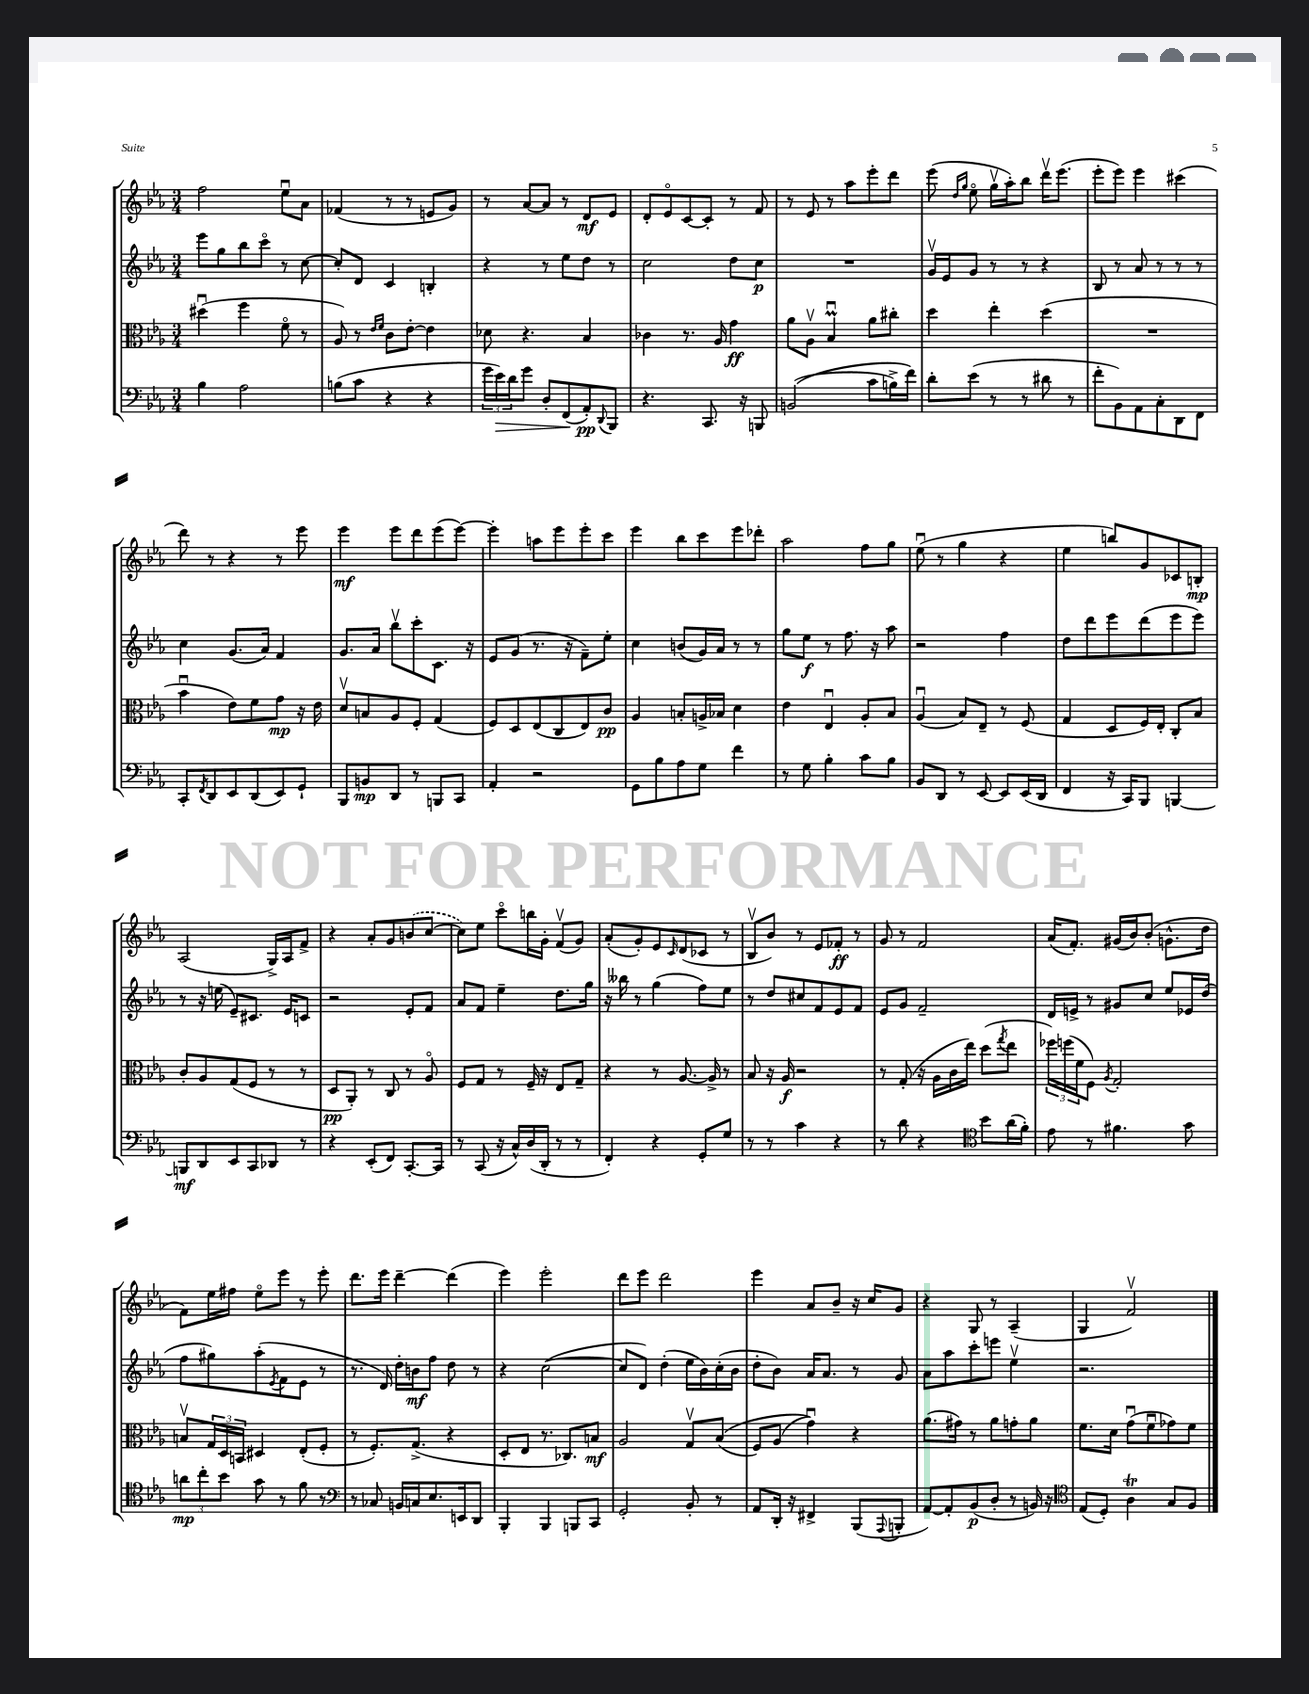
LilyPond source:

<<
\new StaffGroup <<
\new Staff = "s0" {
    \clef treble \key ees \major \numericTimeSignature \time 3/4
    f''2 ees''8\downbow aes'8 |
    fes'4( r8 r8 e'8 g'8) |
    r8 aes'8~ aes'8 r8 d'8\mf ees'8 |
    d'8-. ees'8\flageolet c'8~ c'8-. r8 f'8 |
    r8 ees'8 r8 aes''8 ees'''8-. d'''8 |
    ees'''8( \grace { d''16 g''16 } ees''8\flageolet g''16\upbow aes''16-.) bes''8 d'''16\upbow ees'''8.( |
    ees'''8-. ees'''8) ees'''4 cis'''4( |
    d'''8) r8 r4 r8 ees'''8 |
    ees'''4\mf ees'''8 d'''8 ees'''8( ees'''8~) |
    ees'''4-. a''8 ees'''8 ees'''8-. c'''8 |
    ees'''4 bes''8 c'''8 ees'''8 des'''8-. |
    aes''2 f''8 g''8 |
    ees''8\downbow( r8 g''4 r4 |
    ees''4 b''8) g'8 ces'8 b8-.\mp |
    aes2( g16->) aes16 f'8-> |
    r4 aes'8-. g'8 \once \slurDashed b'8( c''8~ |
    c''8) ees''8 c'''8\flageolet b''16 g'16-. f'8\upbow( g'8) |
    aes'8-.( g'8-.) ees'8 \grace { c'16 } d'8( ces'8 r8 |
    bes8\upbow bes'8) r8 ees'8 fes'8-.\ff r8 |
    g'8 r8 f'2 |
    aes'16( f'8.-.) gis'16( bes'16) bes'8-.( g'8.-^ d''16 |
    f'8) ees''16 fis''16 ees''8\flageolet ees'''8 r8 ees'''8-. |
    d'''8. ees'''16 d'''4~-- d'''4( |
    ees'''4) ees'''2-. |
    d'''8 ees'''8 d'''2 |
    ees'''4 aes'8 bes'8-- r16 c''16 g'8 |
    r4 g8 r8 aes4--( |
    g4 f'2\upbow) \bar "|." |
}
\new Staff = "s1" {
    \clef treble \key ees \major \numericTimeSignature \time 3/4
    ees'''8 g''8 bes''8 c'''8\flageolet r8 c''8~ |
    c''8-. d'8 c'4 b4-. |
    r4 r8 ees''8 d''8 r8 |
    c''2 d''8 c''8\p |
    R2. |
    g'16\upbow ees'16 g'8 r8 r8 r4 |
    bes8 r8 aes'8 r8 r8 r8 |
    c''4 g'8.( aes'16) f'4 |
    g'8. aes'16 bes''8\upbow c'''8-. c'8. r16 |
    ees'8 g'8( r8. r16 f'8--) ees''8-. |
    c''4 b'8( g'16) aes'16 r8 r8 |
    g''8 ees''8\f r8 f''8. r16 aes''8 |
    r2 f''4 |
    d''8 d'''8 ees'''8 d'''8( ees'''8 ees'''8) |
    r8 r16 e''16( ees'8--) cis'8. ees'16 c'8 |
    r2 ees'8-. f'8 |
    aes'8 f'8 ees''4-- d''8. g''16 |
    r16 beses''16 r8 g''4( f''8) ees''8 |
    r8 d''8 cis''8 f'8 ees'8 f'8 |
    ees'8 g'8 f'2-- |
    d'16 e'16-> r8 gis'8 c''8 ees''8 ees'16 d''16( |
    f''8 gis''8) aes''8-.( \acciaccatura { ees'8 } f'8 ees'8 r8 |
    r8. d'16) d''16-. b'16\mf f''8 d''8 r8 |
    r4 c''2~( |
    c''8 d'8) d''4-.( ees''16 bes'16) c''16-.( bes'16 |
    d''8-. bes'8) aes'16 aes'8. r8 g'8 |
    aes'8 aes''8 c'''8-. e'''8 ees''4\upbow |
    r2. \bar "|." |
}
\new Staff = "s2" {
    \clef alto \key ees \major \numericTimeSignature \time 3/4
    dis''4\downbow( f''4 f'8\flageolet r8 |
    aes8) r8 \grace { ees'16 f'16 } c'8 ees'8~-. ees'4 |
    des'8 r4. bes4 |
    ces'4 r8. aes16 g'4\ff |
    aes'8 aes8\upbow bes4\downbow\prall aes'8 cis''8-. |
    d''4 ees''4-. d''4( |
    R2. |
    bes'4\downbow ees'8) f'8 g'8\mp r16 ees'16 |
    d'8\upbow b8 aes8 f8-. g4( |
    f8) d8 ees8( c8 ees8) c'8\pp |
    aes4 b8-. a16-> bes16 d'4 |
    ees'4 ees4\downbow aes8-. bes8 |
    aes4\downbow( bes8) ees8-- r8 f8( |
    g4 d8 f16) ees16-. c8-. bes8 |
    c'8-. aes8 g8( f8 r8 r8 |
    d8\pp aes,8-.) r8 c8 r8 aes8\flageolet |
    f8 g8 r8 f16-- r16 ees8 g8-- |
    r4 r8 aes8.~ aes16-> r8 |
    bes8 r16 aes16\f r2 |
    r8 g8-.( r16 aes16 c'16 ees''16) d''8( \acciaccatura { g''8 } ees''8 |
    \tuplet 3/2 { fes''16) f''16( f'16 } f8) \acciaccatura { aes8 } g2-. |
    b8\upbow \tuplet 3/2 { g16 d16 b,16 } dis4 ees8-.( f8-. |
    r8 f8.-.) g8.->( r4 |
    d8-. ees8 r8. ces8.) b8\mf |
    aes2 g8\upbow bes8(\( |
    f8) aes8( g'4\downbow)\) r4 |
    aes'8.( gis'16) r8 aes'8 g'8-. aes'8 |
    f'8. d'16 g'8\downbow( f'8\downbow ges'8) f'8 \bar "|." |
}
\new Staff = "s3" {
    \clef bass \key ees \major \numericTimeSignature \time 3/4
    bes4 aes2 |
    b8( c'8 r4 r4 |
    \tuplet 3/2 { g'16 ees'16\>) d'16 } g'8 d8-. f,8\!( aes,8-.\pp) \appoggiatura { d,8 } bes,,8 |
    r4. c,8. r16 b,,8 |
    b,2(\( c'8 b16->) f'16\) |
    d'8-. ees'8( r8 r8 dis'8 r8 |
    f'8-. bes,8) aes,8 c8-. d,8 f,8 |
    c,8-. \acciaccatura { f,8 } d,8 ees,8 d,8( ees,8) g,8-! |
    bes,,8 b,8\mp d,8 r8 b,,8 c,8 |
    aes,4-. r2 |
    g,8 bes8 aes8 g8 f'4 |
    r8 g8 bes4-. c'8 bes8 |
    bes,8 d,8 r8 ees,8~ ees,8 ees,16( d,16 |
    f,4 r16 c,16) bes,,8 b,,4~ |
    b,,8\mf d,8 ees,8 c,8 des,8 r8 |
    r4 ees,8-.( f,8) c,8.~-. c,16 |
    r8 c,8( r16 c16-^) d16( d,16-. r8 r8 |
    f,4-.) r4 g,8-. g8 |
    r8 r8 c'4 r4 |
    r8 d'8 r4 \clef tenor bes'8 aes'16( f'16-.) |
    ees'8 r8 fis'4. g'8 |
    \tuplet 3/2 { a'8\mp c''8-. bes'8 } g'8 r8 f'8 r8 |
    \clef bass r8 ces8 b,16 c16 ees8. e,16 d,8 |
    bes,,4-. bes,,4 b,,8 c,8 |
    g,2-. bes,8-. r8 |
    aes,8 d,16-. r16 fis,4-> bes,,8( \appoggiatura { aes,,8 } b,,8-. |
    aes,8~) aes,8-. bes,8\p( d8-. r8 b,16) r16 |
    \clef tenor ees8( d8-.) aes4\trill g8 f8 \bar "|." |
}
>>
>>
\layout { \context { \Score \remove "Bar_number_engraver" } }
